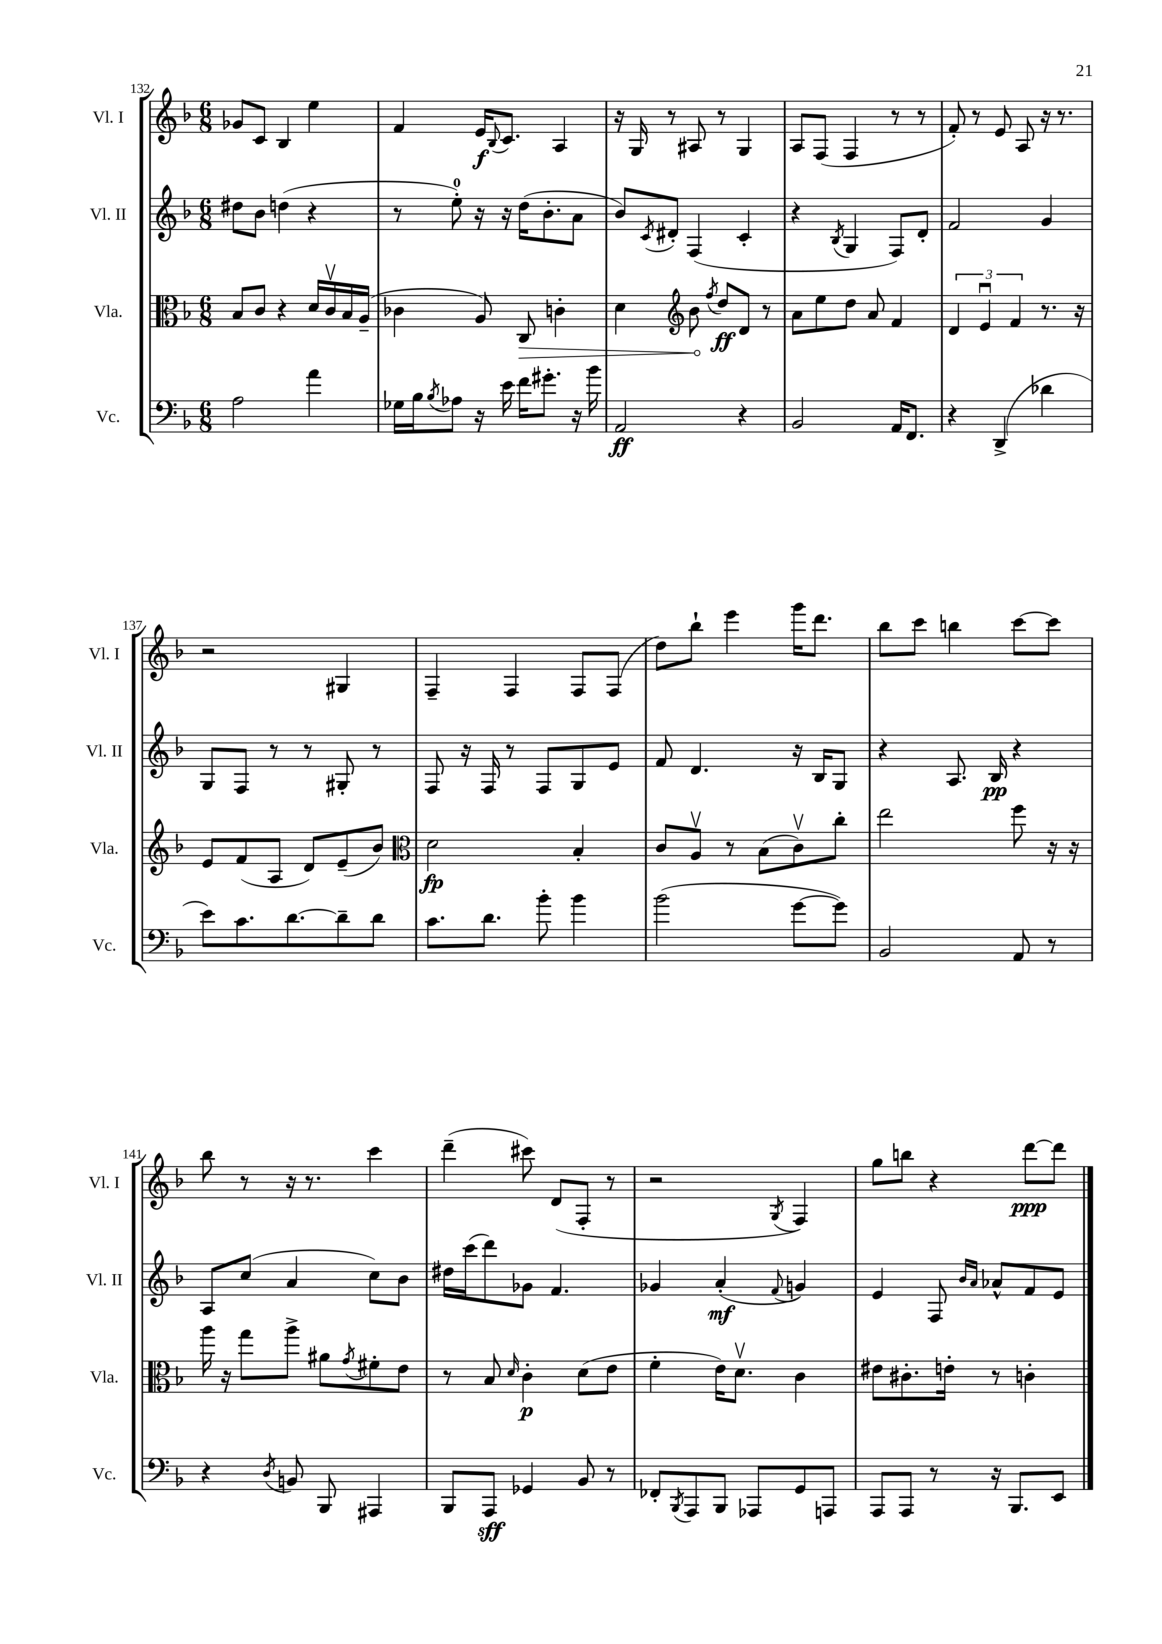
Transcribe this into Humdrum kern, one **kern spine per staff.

**kern	**kern	**kern	**kern
*staff4	*staff3	*staff2	*staff1
*clefF4	*clefC3	*clefG2	*clefG2
*k[b-]	*k[b-]	*k[b-]	*k[b-]
*M6/8	*M6/8	*M6/8	*M6/8
2A\	8B-/L	8dd#\L	8g-/L
.	8c/J	8b-\J	8c/J
.	4r	(4dd\	4B-/
4a\	16d/LL	4r	4ee\
.	16cv/	.	.
.	16B-/	.	.
.	(16A~/JJ	.	.
=	=	=	=
16G-\LL	4c-\	8r	4f/
16B-\J	.	.	.
8qB-/	.	.	.
8A-\J	.	8ee'\)	.
16r	8A/)	16r	16e/LK
.	.	.	8qqB-/
16e\	.	16r	8.c/J
16f\LK	8C/	(16dd\LK	.
8.g#'\J	.	8.b-'\	.
.	4c'\	.	4A/
16r	.	8a\J	.
16b-\	.	.	.
=	=	=	=
2AA/	4d\	8b-/L)	16r
.	.	.	16G/
.	.	8qc/	.
.	.	8d#'/J	8r
*	*clefG2	*	*
.	8b-\	(4F/	8A#/
.	8qff/	.	.
.	8dd/L	.	8r
4r	8d/J	4c'/	4G/
.	8r	.	.
=	=	=	=
2BB-/	8a\L	4r	8A/L
.	8ee\	.	(8F/J
.	.	8qB-/	.
.	8dd\J	4G/	4F/
.	8a/	.	.
16AA/LK	4f/	8F/L)	8r
8.FF/J	.	.	.
.	.	8d'/J	8r
=	=	=	=
4r	6d/	2f/	8f'/)
.	.	.	8r
.	6eu/	.	.
(4DD^/	.	.	8e/
.	6f/	.	.
.	.	.	8A/
4d-\	8.r	4g/	16r
.	.	.	8.r
.	16r	.	.
=	=	=	=
8e\L)	8e/L	8G/L	2r
8.c\	(8f/	8F/J	.
.	8A/J	8r	.
[8.d\	.	.	.
.	8d/L)	8r	.
8d~\]	(8e~/	8G#'/	4G#/
8d\J	8b-/J)	8r	.
=	=	=	=
*	*clefC3	*	*
8.c\L	2d\	8F/	4F~/
.	.	16r	.
8.d\J	.	16F/	.
.	.	8r	4F/
8b-'\	.	8F/L	.
4b-\	4B-'/	8G/	8F/L
.	.	8e/J	(8F/J
=	=	=	=
(2b-\	8c/L	8f/	8dd\L)
.	8Av/J	4.d/	8bb-`\J
.	8r	.	4eee\
.	(8B-\L	.	.
[8g\L	8cv\)	16r	16ggg\LK
.	.	16B-/LK	8.ddd\J
8g\]J)	8cc'\J	8G/J	.
=	=	=	=
2BB-/	2ee\	4r	8bb-\L
.	.	.	8ccc\J
.	.	8.A/	4bb\
.	.	16B-/	.
8AA/	8ff\	4r	[8ccc\L
8r	16r	.	8ccc\]J
.	16r	.	.
=	=	=	=
4r	16aa\	8A/L	8bb-\
.	16r	.	.
.	8gg\L	(8cc/J	8r
8qD/	.	.	.
8BB/	8aa^\J	4a/	16r
.	.	.	8.r
8BBB-/	8a#\L	.	.
.	8qg/	.	.
4AAA#/	8f#'\	8cc\L)	4ccc\
.	8e\J	8b-\J	.
=	=	=	=
8BBB-/L	8r	16dd#\LL	(4ddd~\
.	.	(16ccc\J	.
8AAA/J	8B-/	8ddd\)	.
.	16qqd/	.	.
4GG-/	4c'\	8g-\J	8ccc#\)
.	.	4.f/	(8d/L
8BB-/	(8d\L	.	8F'/J
8r	8e\J	.	8r
=	=	=	=
8FF-'/L	4f'\	4g-/	2r
8qBBB-/	.	.	.
8AAA/	.	.	.
8BBB-/J	16e\LK)	(4a'/	.
.	8.dv\J	.	.
8AAA-/L	.	.	.
.	.	8qqf/	8qG/
8GG/	4c\	4g/)	4F/)
8AAA/J	.	.	.
=	=	=	=
8AAA/L	8e#\L	4e/	8gg\L
8AAA/J	8.c#'\	.	8bb\J
8r	.	8F/	4r
.	16e'\Jk	.	.
.	.	16qqb-/LL	.
.	.	16qqa/JJ	.
16r	8r	8a-^^/L	.
8.BBB-/L	.	.	.
.	4c'\	8f/	[8ddd\L
8EE/J	.	8e/J	8ddd\]J
==	==	==	==
*-	*-	*-	*-
